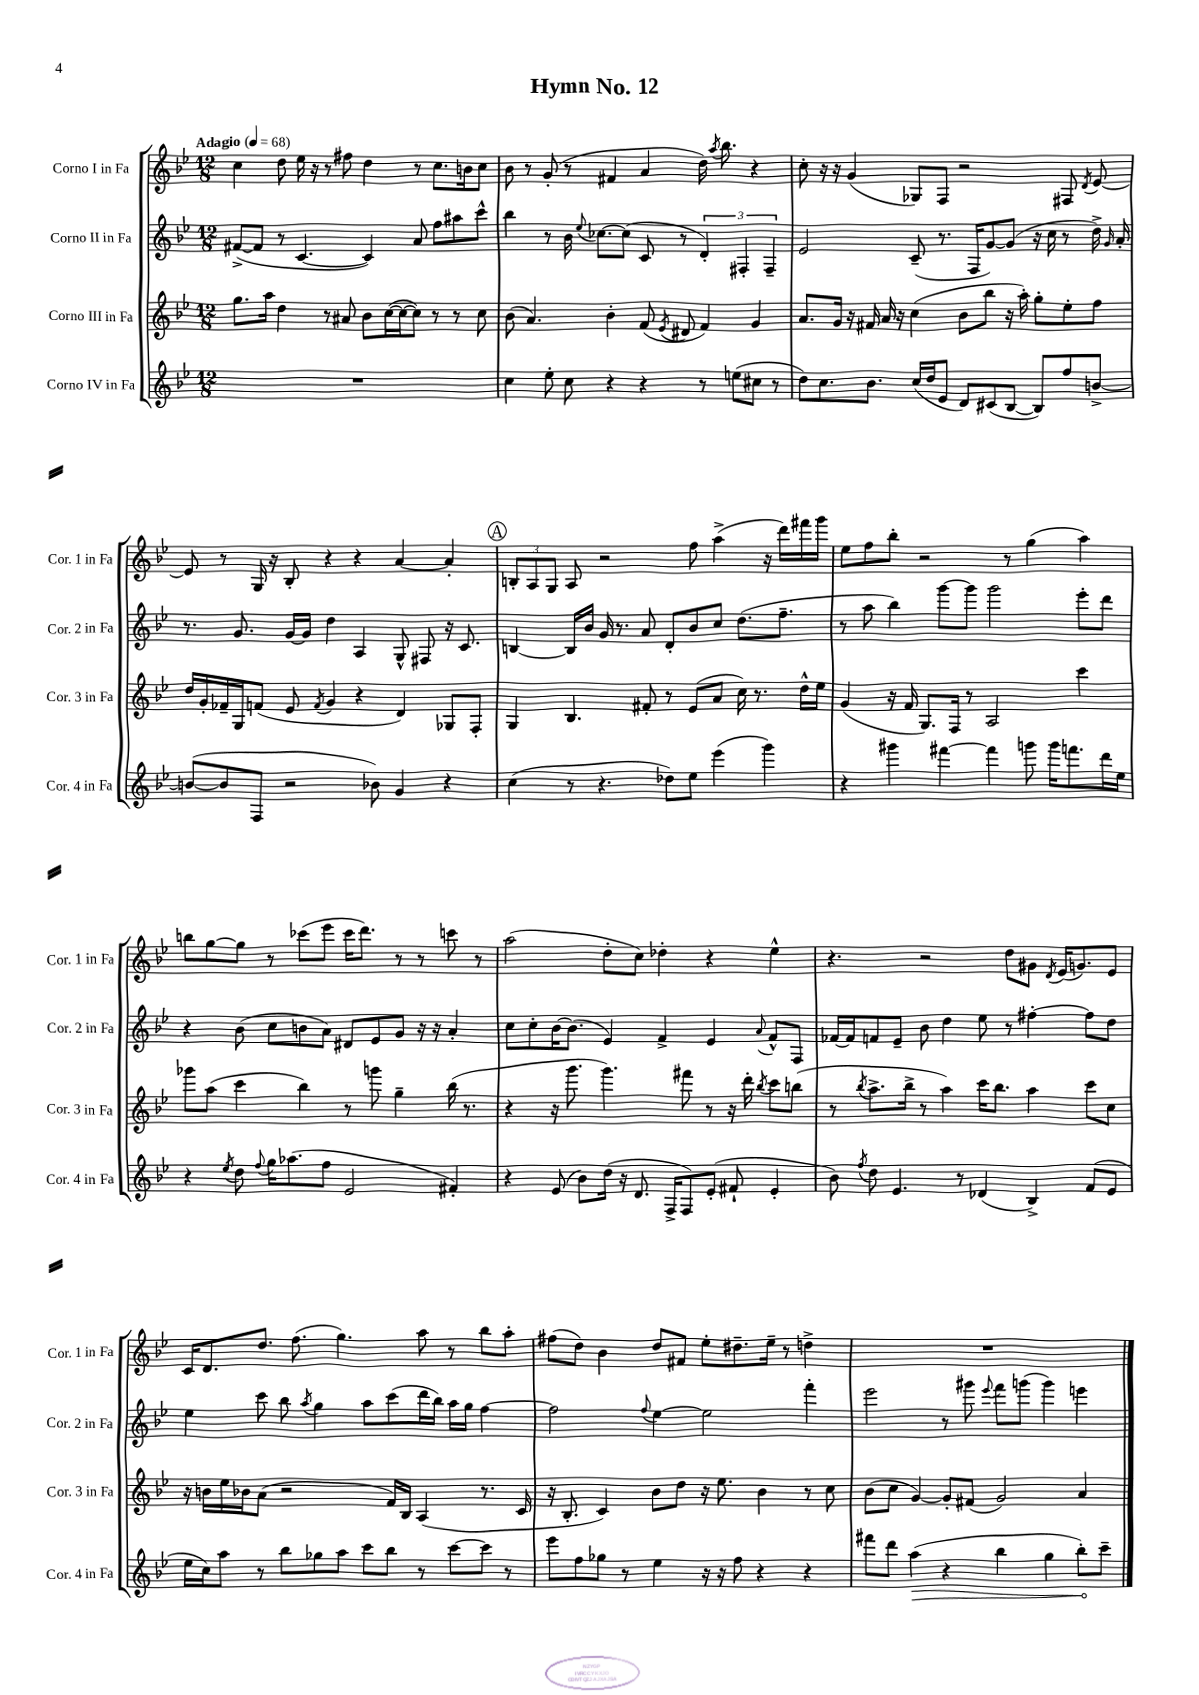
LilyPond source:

\header { title = "Hymn No. 12" }
<<
\new StaffGroup <<
\new Staff = "s0" \with { instrumentName = "Corno I in Fa" shortInstrumentName = "Cor. 1 in Fa" } {
    \clef treble \key bes \major \numericTimeSignature \time 12/8 \tempo "Adagio" 4 = 68
    \autoBeamOff c''4 d''8 ees''16 r16 r8 fis''8 d''4 r8 c''8.[ b'16 c''8] |
    bes'8 r8 g'8-.( r8 fis'4 a'4 d''16) \acciaccatura { a''8 } bes''8. r4 |
    c''8-. r16 r16 g'4( ges8[) f8] r2 fis8 \acciaccatura { d'8 } ees'8~ |
    ees'8 r8 g16 r16 bes8-. r4 r4 a'4~ a'4-. |
    \mark \markup { \circle "A" } \tuplet 3/2 { b8[-. a8 g8] } a8 r2 f''8 a''4->( r16 d'''16[) fis'''16 g'''16] |
    ees''8[ f''8 bes''8]-. r2 r8 g''4( a''4) |
    b''8[ g''8~ g''8] r8 ces'''8[( ees'''8] ces'''16[ d'''8.]) r8 r8 c'''8 r8 |
    a''2( d''8[-. c''8]) des''4-. r4 ees''4-^ |
    r4. r2 d''8[ gis'8] \acciaccatura { d'8 } ees'16[( g'8.) ees'8] |
    c'16[ d'8. d''8.] f''8.( g''4.) a''8 r8 bes''8[ a''8]-. |
    fis''8[( d''8]) bes'4 d''8[ fis'8] ees''8[-. dis''8.-- ees''16]-- r8 d''4-> |
    R1. \bar "|." |
}
\new Staff = "s1" \with { instrumentName = "Corno II in Fa" shortInstrumentName = "Cor. 2 in Fa" } {
    \clef treble \key bes \major \numericTimeSignature \time 12/8
    \autoBeamOff fis'8[~->( fis'8] r8 c'4.~ c'4) a'8 f''8[ ais''8 c'''8]-^ |
    bes''4 r8 bes'16 \appoggiatura { ees''8 } ces''8.[~ ces''8]( c'8 r8 \tuplet 3/2 { d'4-.) fis4-. fis4-- } |
    ees'2 c'8--( r8. f16[ g'8~) g'8]( r16 c''16 r8 d''16->) \grace { g'16 } a'16-. |
    r8. g'8. g'16[~ g'16] d''4 a4 g8-^ fis8 r16 c'8. |
    \mark \markup { \circle "A" } b4~ b16[ bes'16] g'16 r8. a'8 d'8[-. bes'8 c''8] d''8.[( f''8.]-- |
    r8 a''8 bes''4) g'''8[~ g'''8] g'''2 ees'''8[-. d'''8] |
    r4 bes'8( c''8[ b'8 a'8]) dis'8[ ees'8 g'8] r16 r16 a'4-. |
    c''8[ c''8-. bes'16~ bes'8.]( ees'4) f'4-> ees'4 \appoggiatura { a'8 } f'8[-^ f8] |
    fes'16[~ fes'16 f'8 ees'8]-- bes'8 d''4 ees''8 r8 fis''4~-. fis''8[ d''8] |
    ees''4 c'''8 bes''8 \acciaccatura { a''8 } g''4 a''8[ c'''8( d'''16 bes''16]) a''16[ g''16] f''4~ |
    f''2 \appoggiatura { f''8 } ees''4~ ees''2 f'''4-. |
    ees'''2 r8 gis'''8 \appoggiatura { ees'''8 } f'''8[ g'''8]( g'''4) e'''4 \bar "|." |
}
\new Staff = "s2" \with { instrumentName = "Corno III in Fa" shortInstrumentName = "Cor. 3 in Fa" } {
    \clef treble \key bes \major \numericTimeSignature \time 12/8
    \autoBeamOff g''8.[ a''16] d''4 r8 ais'8 bes'8[ c''16~( c''16~ c''8]) r8 r8 c''8 |
    bes'8( a'4.) bes'4-. f'8( \acciaccatura { ees'8 } dis'8 f'4) g'4 |
    a'8.[ g'16] r16 fis'16 a'16 r16 c''4( bes'8[ bes''8] r16 a''16-.) g''8[-. ees''8-. f''8] |
    d''16[ g'16-. fes'16-- g16 f'8]( ees'8 \acciaccatura { f'8 } g'4 r4 d'4) ges8[ f8]-. |
    \mark \markup { \circle "A" } g4 bes4. fis'8-. r8 ees'8[( a'8] c''16) r8. d''16[-^ ees''16] |
    g'4( r16 f'16 g8.[) f16] r8 a2 c'''4 |
    ges'''8[ a''8]( c'''4 bes''4) r8 g'''8 g''4-- bes''16( r8. |
    r4 r16 g'''8. g'''4.) fis'''8 r8 r16 d'''16-. \acciaccatura { bes''8 } c'''8[ b''8]( |
    r8 \acciaccatura { bes''8 } a''8.[-> bes''16]-> r8 a''4) c'''16[ bes''8.] a''4 c'''8[ c''8] |
    r16 b'16[ ees''16 bes'16 a'8]( r2 f'16[) bes16] a4( r8. c'16 |
    r16 bes8.-. c'4) bes'8[ d''8] r16 ees''8. bes'4 r8 c''8 |
    bes'8[( c''8] g'4~) g'8[-. fis'8]( g'2) a'4 \bar "|." |
}
\new Staff = "s3" \with { instrumentName = "Corno IV in Fa" shortInstrumentName = "Cor. 4 in Fa" } {
    \clef treble \key bes \major \numericTimeSignature \time 12/8
    \autoBeamOff R1. |
    c''4 ees''8-. c''8 r4 r4 r8 e''8[( cis''8] r8 |
    d''8[) c''8. bes'8.] c''16[( d''16 ees'8] d'8[) cis'8( bes8]~ bes8[) f''8 b'8]~-> |
    b'8[~( b'8 f8] r2 bes'8) g'4 r4 |
    \mark \markup { \circle "A" } c''4( r8 r4. des''8[) ees''8] ees'''4( g'''4) |
    r4 gis'''4 fis'''4~ fis'''4 g'''8 g'''16[ f'''8. d'''16 ees''16] |
    r4 \acciaccatura { ees''8 } d''8 \appoggiatura { f''8 } g''16[ aes''8.( f''8] ees'2 fis'4-.) |
    r4 ees'8( bes'8[) d''16]( r16 d'8. f16[-> f8) ees'8]-.( fis'8-! ees'4-. |
    bes'8) \acciaccatura { f''8 } d''8 ees'4. r8 des'4( bes4->) f'8[( ees'8] |
    ees''16[ c''16) a''8] r8 bes''8[ ges''8 a''8] c'''8[ bes''8] r8 c'''8[~ c'''8] r8 |
    ees'''8[ f''8 ges''8] r8 ees''4 r16 r16 f''8 r4 r4 |
    fis'''8[ d'''8] \once \override Hairpin.circled-tip = ##t a''4\>( r4 bes''4 g''4 bes''8[-.\!) c'''8]-- \bar "|." |
}
>>
>>
\layout { \context { \Score \remove "Bar_number_engraver" } }
